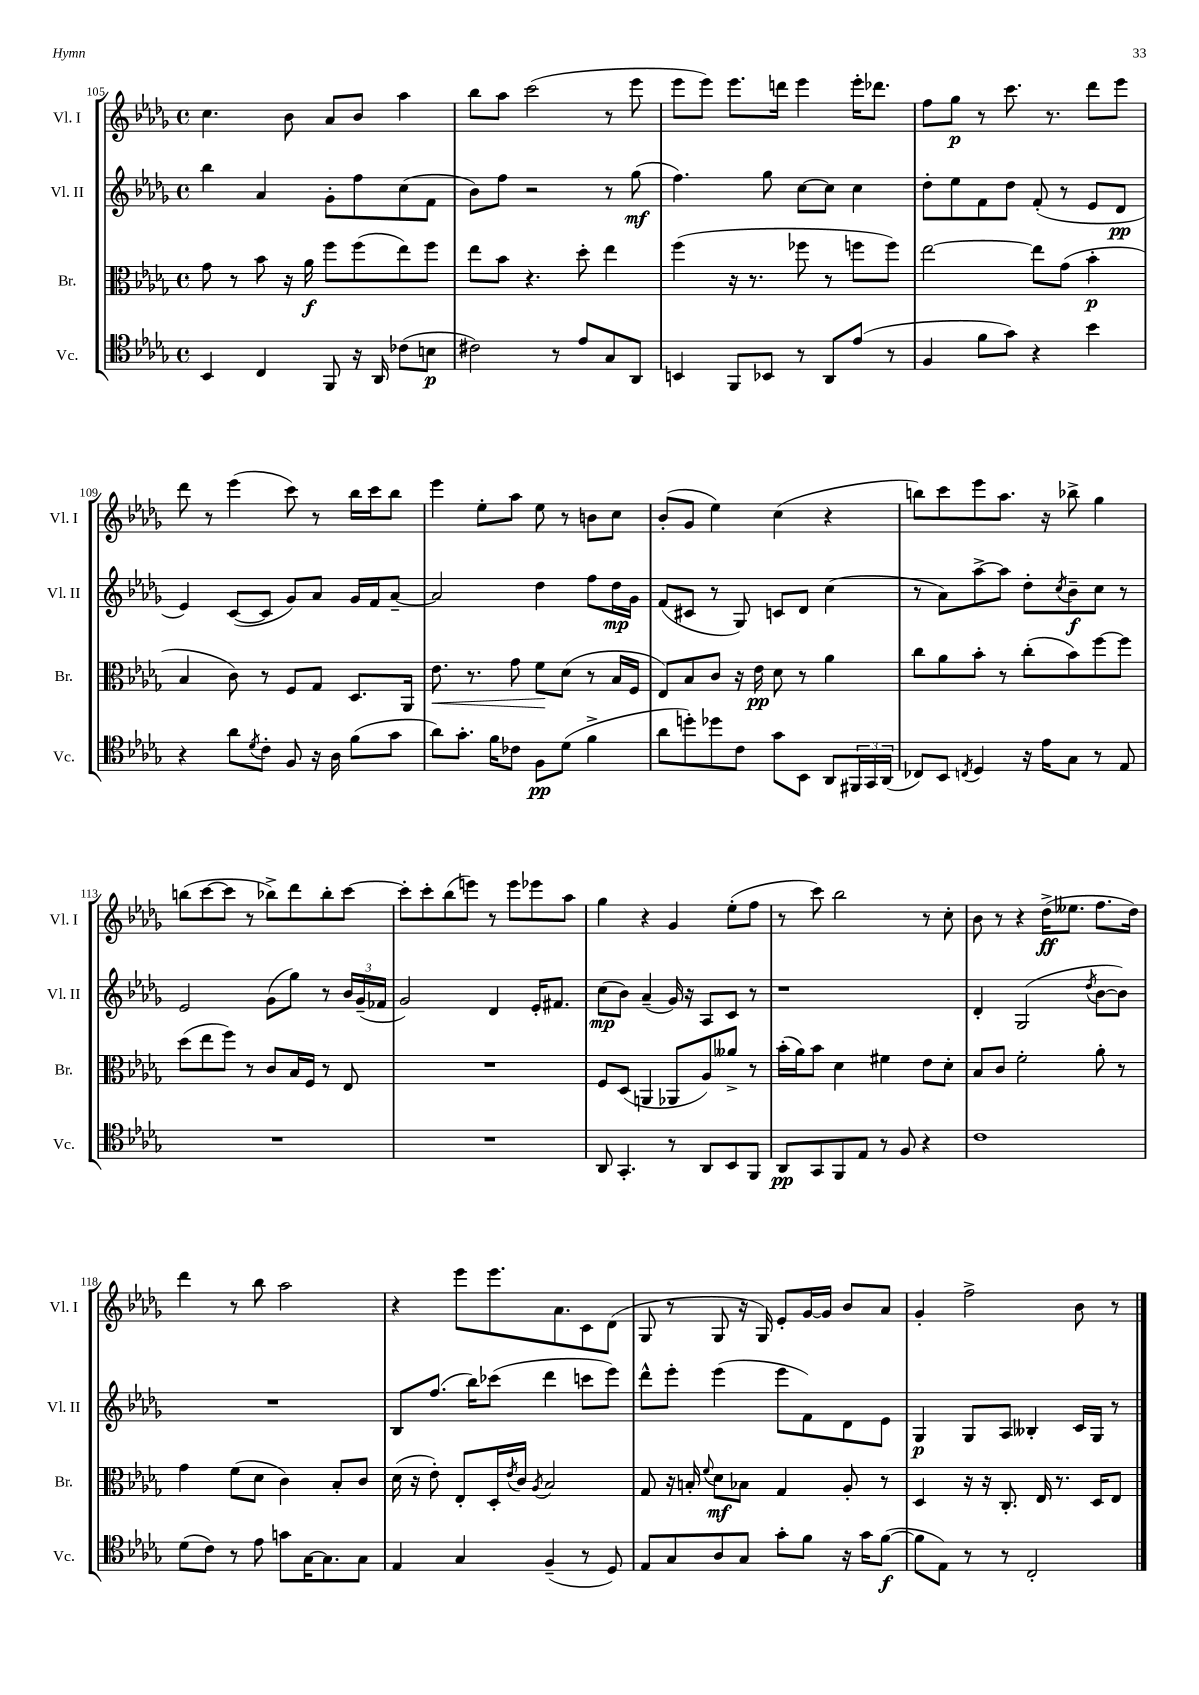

**kern	**kern	**kern	**kern
*staff4	*staff3	*staff2	*staff1
*clefC4	*clefC3	*clefG2	*clefG2
*k[b-e-a-d-g-]	*k[b-e-a-d-g-]	*k[b-e-a-d-g-]	*k[b-e-a-d-g-]
*M4/4	*M4/4	*M4/4	*M4/4
*met(c)	*met(c)	*met(c)	*met(c)
4BB-	8g-	4bb-	4.cc
.	8r	.	.
4C	8b-	4a-	.
.	16r	.	8b-
.	16a-	.	.
8FF	8ff	8g-'	8a-
16r	(8ff	8ff	8b-
16AA-	.	.	.
(8c-	8ee-)	(8cc	4aa-
8B	8ff	8f	.
=	=	=	=
2c#)	8ee-	8b-)	8bb-
.	8b-	8ff	8aa-
.	4.r	2r	(2ccc
8r	.	.	.
8e-	8dd-'	.	.
8G-	4ee-	8r	8r
8AA-	.	(8gg-	8eee-
=	=	=	=
4BB	(4ff	4.ff)	8eee-
.	.	.	8eee-)
8FF	16r	.	8.eee-
.	8.r	.	.
8BB-	.	8gg-	.
.	.	.	16ddd
8r	8ff-	[8cc	4eee-
8AA-	8r	8cc]	.
(8e-	8ff	4cc	16eee-'
.	.	.	8.ddd-
8r	8ff)	.	.
=	=	=	=
4F	[2ee-	8dd-'	8ff
.	.	8ee-	8gg-
8f	.	8f	8r
8g-)	.	8dd-	8.ccc
4r	8ee-]	(8f'	.
.	.	.	8.r
.	(8g-	8r	.
4b-	4b-'	8e-	8ddd-
.	.	8d-	8eee-
=	=	=	=
4r	4B-	4e-)	8ddd-
.	.	.	8r
8a-	8c)	([8c	(4eee-
8qd-	.	.	.
8c'	8r	8c]	.
8F	8F	8g-)	8ccc)
16r	8G-	8a-	8r
16A-	.	.	.
(8f	8.D-	16g-	16bb-
.	.	16f	16ccc
8g-	.	[8a-~	8bb-
.	16AA-	.	.
=	=	=	=
8a-)	8.e-	2a-]	4eee-
8.g-'	.	.	.
.	8.r	.	.
.	.	.	8ee-'
16f	.	.	.
8c-	8g-	.	8aa-
8F	8f	4dd-	8ee-
(8d-	(8d-	.	8r
4f^	8r	8ff	8b
.	16B-	16dd-	8cc
.	16F	16g-	.
=	=	=	=
8a-	8E-)	(8f	(8b-'
8dd')	8B-	8c#	8g-
8dd-	8c	8r	4ee-)
8c	16r	8G-)	.
.	16e-	.	.
8g-	8d-	8c	(4cc
8BB-	8r	8d-	.
8AA-	4a-	(4cc	4r
24FF#	.	.	.
24GG-	.	.	.
(24AA-	.	.	.
=	=	=	=
8C-)	8cc	8r	8bb)
8BB-	8a-	8a-)	8ccc
8qC	.	.	.
4D-	8b-'	[8aa-^	8eee-
.	8r	8aa-]	8.aa-
16r	(8cc'	8dd-'	.
16e-	.	.	16r
.	.	8qcc	.
8G-	8b-)	8b-~	8bb-^
8r	[8ff	8cc	4gg-
8E-	8ff]	8r	.
=	=	=	=
1r	(8dd-	2e-	(8bb
.	8ee-	.	[8ccc
.	8ff)	.	8ccc]
.	8r	.	8r
.	8c	(8g-	8bb-^)
.	16B-	8gg-)	8ddd-
.	16F	.	.
.	8r	8r	8bb-'
.	8E-	24b-	[8ccc
.	.	(24g-~	.
.	.	24f-	.
=	=	=	=
1r	1r	2g-)	8ccc']
.	.	.	8ccc'
.	.	.	(8bb-
.	.	.	8eee)
.	.	4d-	8r
.	.	.	8eee
.	.	16e-'	8eee-
.	.	8.f#	.
.	.	.	8aa-
=	=	=	=
8AA-	8F	(8cc	4gg-
4.GG-'	(8D-	8b-)	.
.	4AA	(4a-~	4r
8r	8AA-	16g-)	4g-
.	.	16r	.
8AA-	8A-)	8A-	.
8BB-	8a--^	8c	(8ee-'
8FF	8r	8r	8ff
=	=	=	=
8AA-	(16b-'	1r	8r
.	16a-)	.	.
8GG-	8b-	.	8ccc)
8FF	4d-	.	2bb-
8E-	.	.	.
8r	4f#	.	.
8F	.	.	.
4r	8e-	.	8r
.	8d-'	.	8cc'
=	=	=	=
1c	8B-	4d-'	8b-
.	8c	.	8r
.	2f'	(2G-	4r
.	.	.	(16dd-^
.	.	.	8.ee--
.	.	8qdd-	.
.	8a-'	[8b-	8.ff
.	8r	8b-])	.
.	.	.	16dd-)
=	=	=	=
(8d-	4g-	1r	4ddd-
8c)	.	.	.
8r	(8f	.	8r
8e-	8d-	.	8bb-
8g	4c)	.	2aa-
[16G-	.	.	.
8.G-]	.	.	.
.	8B-'	.	.
8G-	8c	.	.
=	=	=	=
4E-	(16d-	8B-	4r
.	16r	.	.
.	8e-')	(8.ff	.
4G-	8E-'	.	8eee-
.	.	16bb-)	.
.	16D-'	(8ccc-	8.eee-
.	8qe-	.	.
.	16c	.	.
.	8qA-	.	.
(4F~	2B-	4ddd-	.
.	.	.	8.a-
8r	.	8ccc	8c
8D-)	.	8eee-)	(8d-
=	=	=	=
8E-	8G-	8ddd-^^	8G-
8G-	16r	8eee-'	8r
.	16B'	.	.
.	8qqf	.	.
8A-	8d-	(4eee-	8G-
8G-	8B-	.	16r
.	.	.	16G-)
8g-'	4G-	8eee-	8e-'
8f	.	8f)	[16g-
.	.	.	16g-]
16r	8A-'	8d-	8b-
16g-	.	.	.
([8f	8r	8e-	8a-
=	=	=	=
8f]	4D-	4G-	4g-'
8E-)	.	.	.
8r	16r	8G-	2ff^
.	16r	.	.
8r	8.C'	8A-	.
2C'	.	4B--'	.
.	16E-	.	.
.	8.r	.	.
.	.	16c	8b-
.	16D-	16G-	.
.	8E-	8r	8r
==	==	==	==
*-	*-	*-	*-
